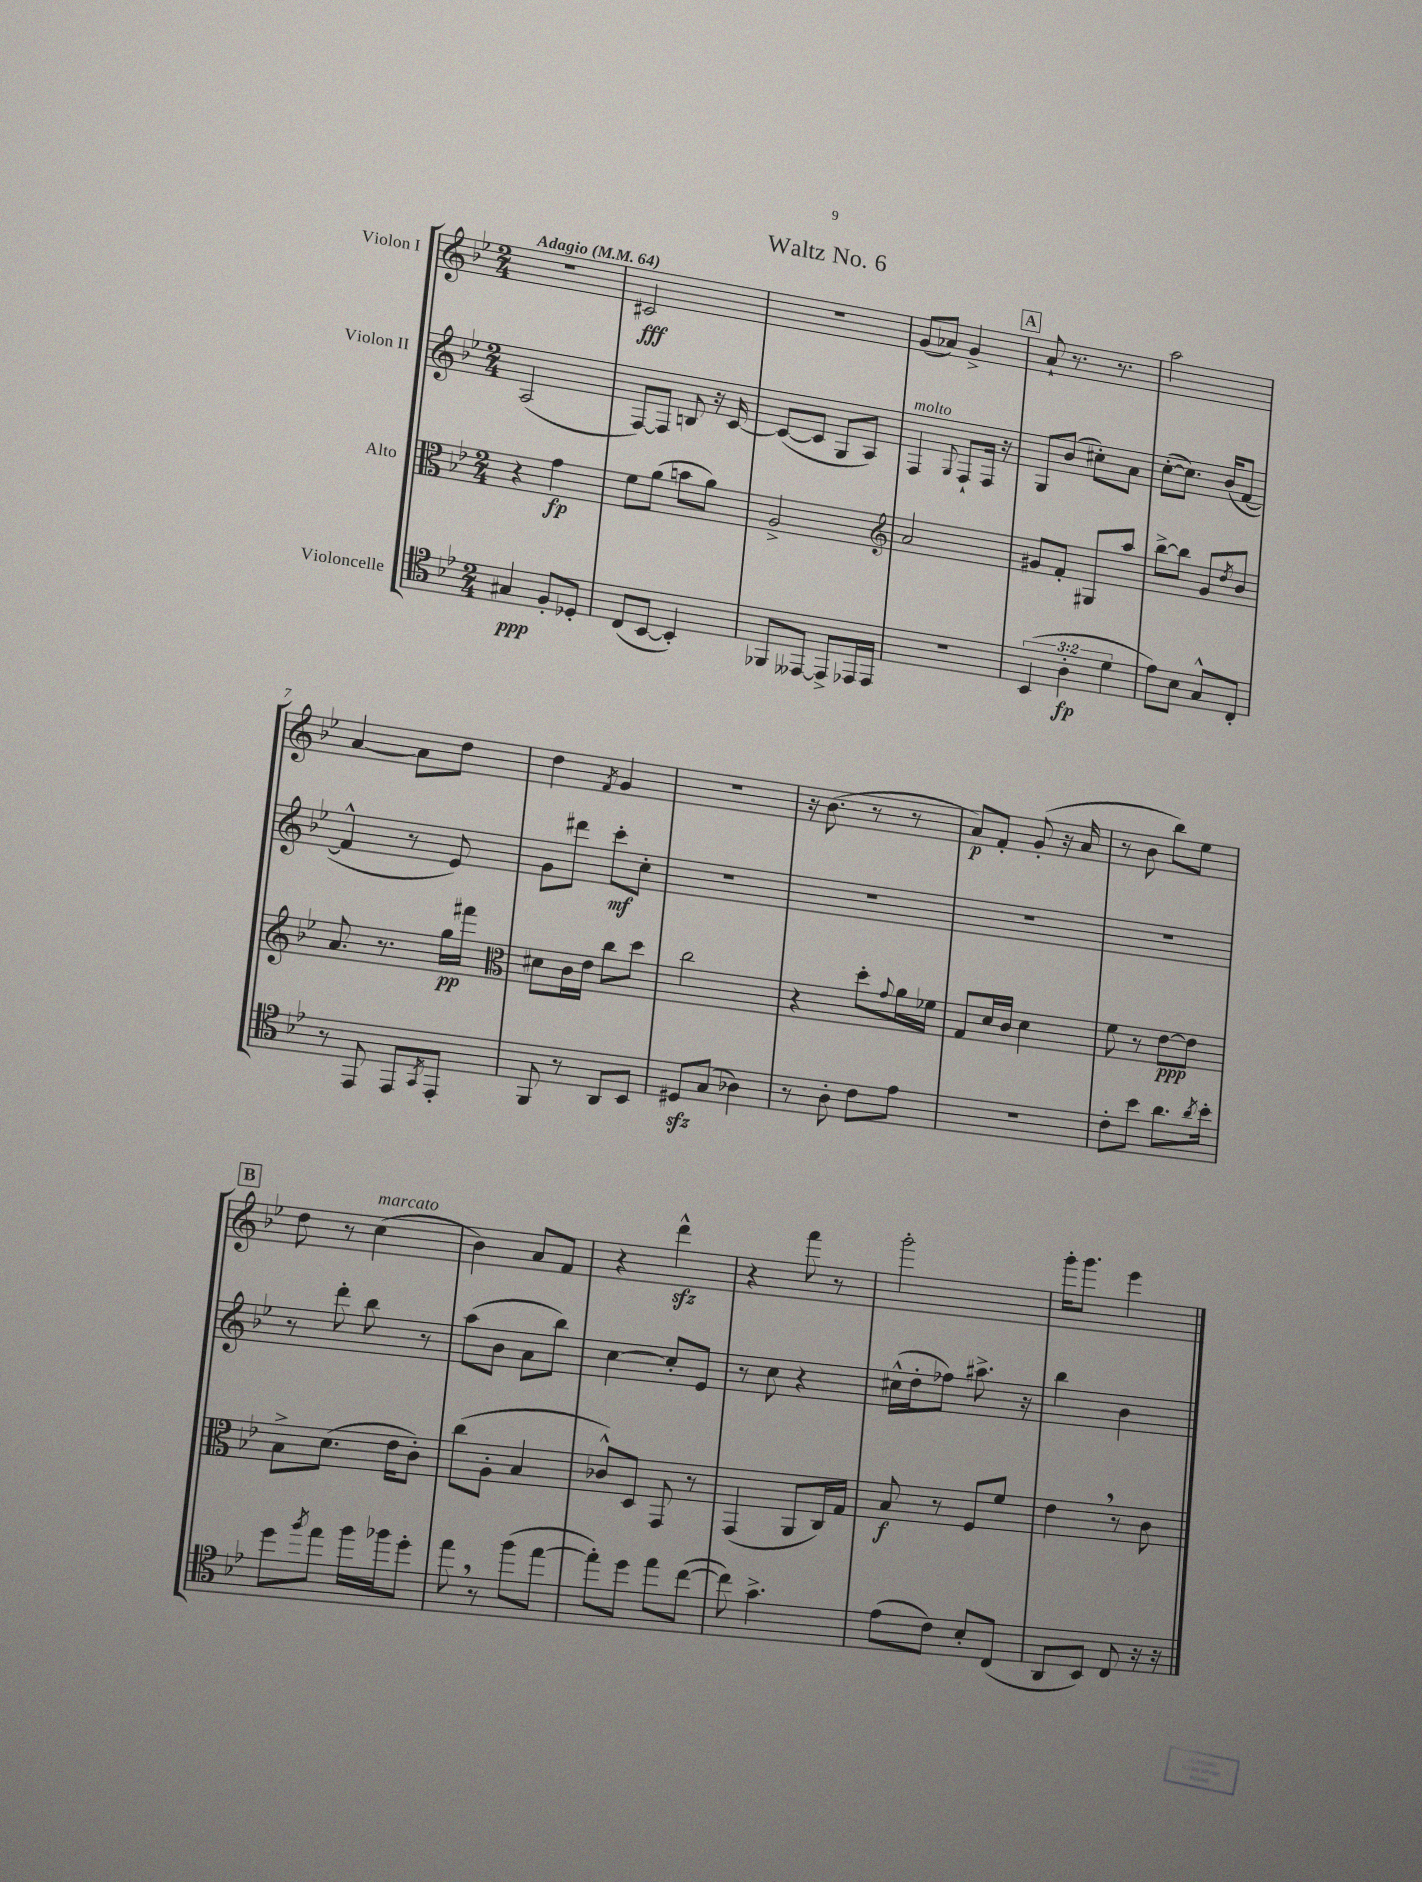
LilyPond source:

\header { title = "Waltz No. 6" }
<<
\new StaffGroup <<
\new Staff = "s0" \with { instrumentName = "Violon I" } {
    \clef treble \key bes \major \numericTimeSignature \time 2/4 \tempo "Adagio" 4 = 64
    R2 |
    cis'2\fff |
    R2 |
    g'8( aes'8) g'4-> |
    \mark \markup { \box "A" } a'8-! r8. r8. |
    a''2 |
    a'4~ a'8 d''8 |
    d''4 \acciaccatura { f'8 } g'4 |
    r2 |
    r16 bes'8.( r8 r8 |
    a'8\p) f'8-. g'8-.( r16 a'16 |
    r8 bes'8 bes''8) ees''8 |
    \mark \markup { \box "B" } d''8 r8 c''4^\markup { \italic "marcato" }( |
    bes'4) a'8 f'8 |
    r4 d'''4-^\sfz |
    r4 f'''8 r8 |
    g'''2-. |
    g'''16-. g'''8. ees'''4 \bar "|." |
}
\new Staff = "s1" \with { instrumentName = "Violon II" } {
    \clef treble \key bes \major \numericTimeSignature \time 2/4
    a2( |
    f8~) f8 b8 r16 c'16~ |
    c'8~( c'8 g8 a8) |
    f4^\markup { \italic "molto" } \appoggiatura { g8 } f8-! f16 r16 |
    \mark \markup { \box "A" } g8 bes'8( cis''8-.) a'8 |
    c''8~-.( c''8.) bes'16( f'8~ |
    f'4-^ r8 ees'8) |
    g'8 dis'''8 c'''8-.\mf c''8-. |
    R2 |
    R2 |
    R2 |
    R2 |
    \mark \markup { \box "B" } r8 d'''8-. bes''8 r8 |
    a''8( bes'8 a'8 bes''8) |
    c''4~ c''8-. ees'8 |
    r8 c''8 r4 |
    cis''16-^( d''16-. fes''8) ais''8.-> r16 |
    bes''4 bes'4 \bar "|." |
}
\new Staff = "s2" \with { instrumentName = "Alto" } {
    \clef alto \key bes \major \numericTimeSignature \time 2/4
    r4 g'4\fp |
    f'8 a'8( b'8 a'8) |
    a2-> |
    \clef treble a'2 |
    \mark \markup { \box "A" } gis'8 f'8-. gis8 a''8 |
    bes''8~-> bes''8 g'8 \acciaccatura { d''8 } bes'8 |
    a'8. r8. g''16\pp fis'''16 |
    \clef alto dis'8 c'16 ees'16 c''8 d''8 |
    c''2 |
    r4 d''8-. \appoggiatura { g'8 } a'16 fes'16 |
    g8 d'16 c'16 d'4 |
    f'8 r8 ees'8~\ppp ees'8 |
    \mark \markup { \box "B" } bes8-> d'8.( ees'16 c'8-.) |
    c''8( a8-. bes4 |
    ces'8-^) d8 g,8 r8 |
    g,4( a,8 c16) g16 |
    bes8\f r8 f8 f'8 |
    ees'4 \breathe r8 c'8 \bar "|." |
}
\new Staff = "s3" \with { instrumentName = "Violoncelle" } {
    \clef tenor \key bes \major \numericTimeSignature \time 2/4 \override Staff.TupletNumber.text = #tuplet-number::calc-fraction-text
    gis4\ppp f8-. des8-. |
    c8( bes,8~ bes,4-.) |
    fes,8 eeses,8~ eeses,8-> ees,16 ees,16 |
    R2 |
    \mark \markup { \box "A" } \tuplet 3/2 { bes,4( a4-.\fp d'4 } |
    ees'8) bes8 g8-^ c8-. |
    r8 ees,8 ees,8 \acciaccatura { g,8 } ees,8-. |
    f,8 r8 a,8 bes,8 |
    dis8\sfz g8( aes4) |
    r8 a8-. c'8 ees'8 |
    r2 |
    c'8-. bes'8 a'8. \acciaccatura { a'8 } bes'16-. |
    \mark \markup { \box "B" } d''8 \acciaccatura { f''8 } ees''8 f''16 fes''16 d''8-. |
    ees''8 \breathe r8 f''8( ees''8~ |
    ees''8-.) d''8 ees''8 c''8~( |
    c''8) g'4.-> |
    ees'8( c'8) bes8-. c8( |
    a,8 bes,8) c8 r16 r16 \bar "|." |
}
>>
>>
